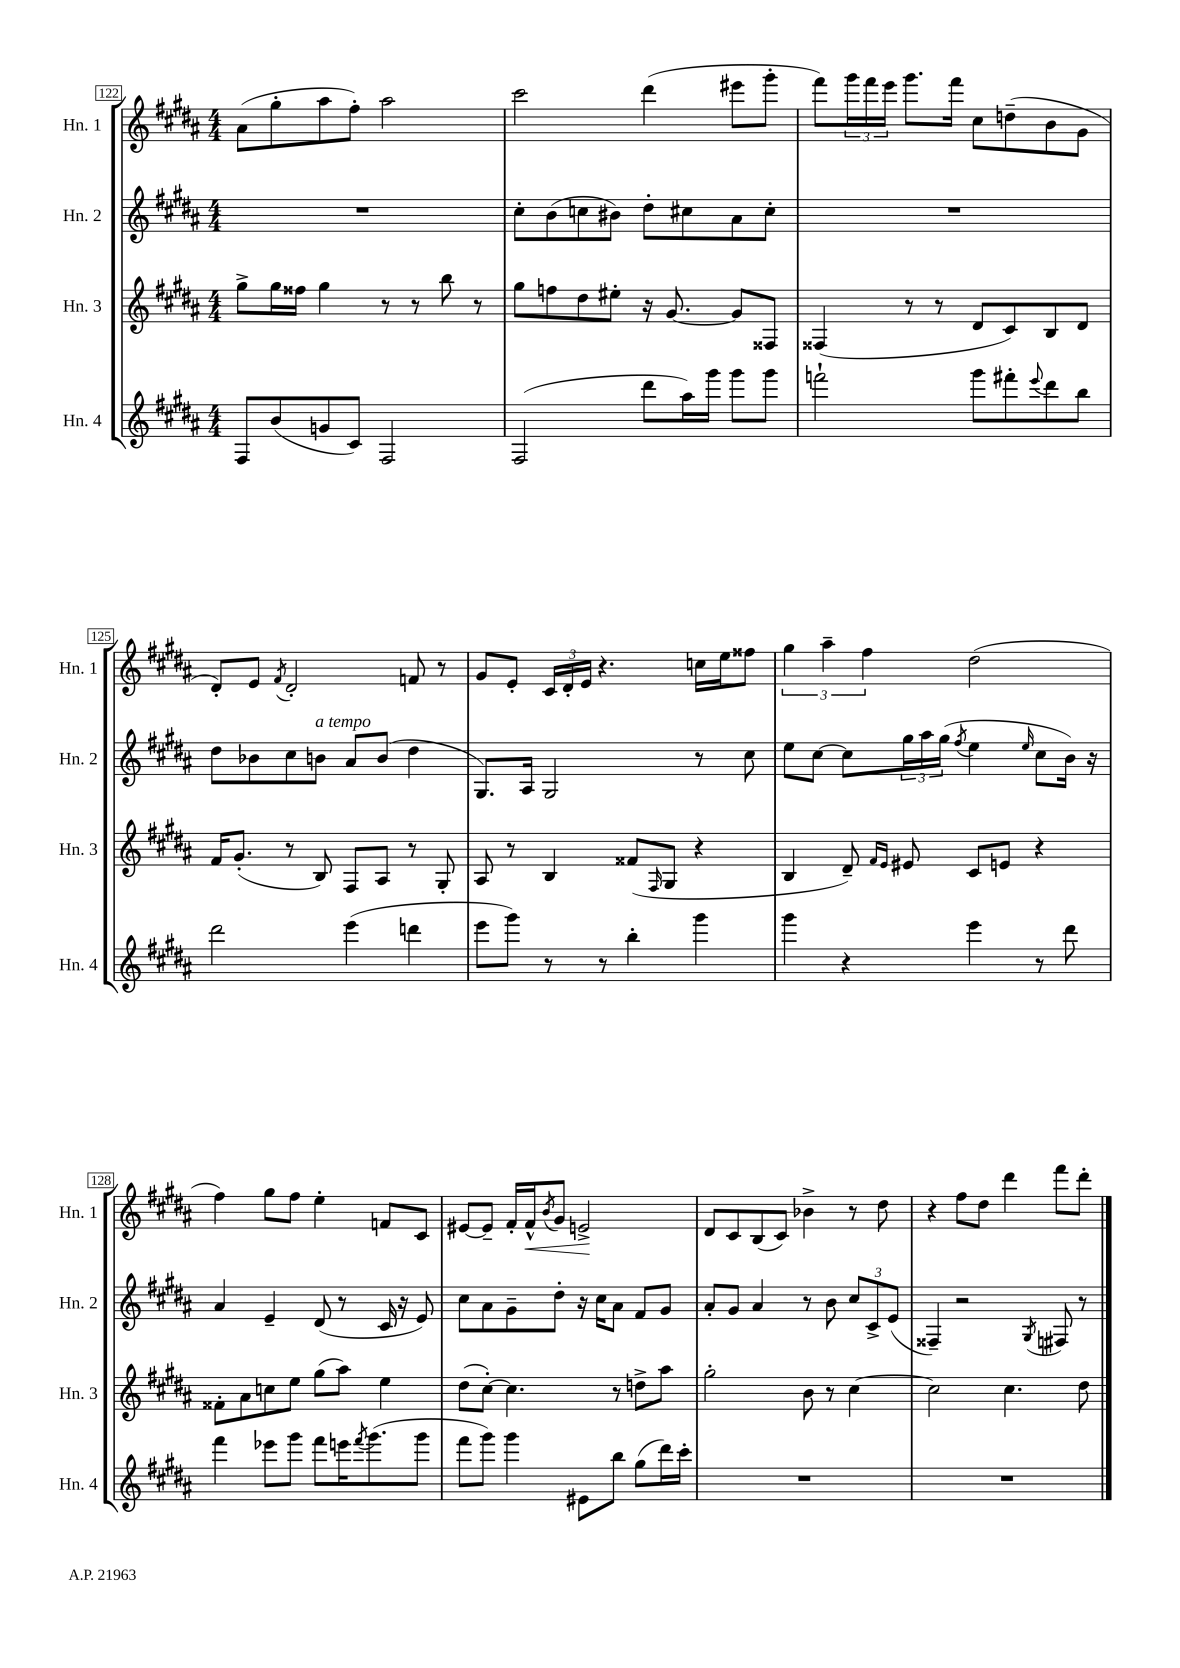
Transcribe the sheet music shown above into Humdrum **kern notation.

**kern	**kern	**kern	**kern
*staff4	*staff3	*staff2	*staff1
*clefG2	*clefG2	*clefG2	*clefG2
*k[f#c#g#d#a#]	*k[f#c#g#d#a#]	*k[f#c#g#d#a#]	*k[f#c#g#d#a#]
*M4/4	*M4/4	*M4/4	*M4/4
8F#/L	8gg#^\L	1r	(8a#\L
(8b/	16gg#\L	.	8gg#'\
.	16ff##\JJ	.	.
8g/	4gg#\	.	8aa#\
8c#/J)	.	.	8ff#'\J)
2F#/	8r	.	2aa#\
.	8r	.	.
.	8bb\	.	.
.	8r	.	.
=	=	=	=
(2F#/	8gg#\L	8cc#'\L	2ccc#\
.	8ff\	(8b\	.
.	8dd#\	8cc\	.
.	8ee#'\J	8b#\J)	.
8ddd#\L	16r	8dd#'\L	(4ddd#\
.	[8.g#/	.	.
16aa#\L)	.	8cc#\	.
16ggg#\JJ	.	.	.
8ggg#\L	8g#/]L	8a#\	8eee#\L
8ggg#\J	8F##/J	8cc#'\J	8ggg#'\J
=	=	=	=
2fff`\	(4F##/	1r	8fff#\L)
.	.	.	24ggg#\L
.	.	.	24fff#\
.	.	.	24eee\JJ
.	8r	.	8.ggg#\L
.	8r	.	.
.	.	.	16fff#\Jk
8ggg#\L	8d#/L	.	8cc#\L
8fff#'\	8c#/)	.	(8dd~\
8qqeee/	.	.	.
8ddd#\	8B/	.	8b\
8bb\J	8d#/J	.	8g#\J
=	=	=	=
2ddd#\	16f#/LK	8dd#\L	8d#'/L)
.	(8.g#'/J	.	.
.	.	8b-\	8e/J
.	.	.	8qf#/
.	8r	8cc#\	2d#'/
.	8B/)	8b\J	.
(4eee\	8F#/L	8a#/L	.
.	8A#/J	(8b/J	.
4ddd\	8r	4dd#\	8f/
.	8G#'/	.	8r
=	=	=	=
8eee\L	8A#/	8.G#/L)	8g#/L
8ggg#\J)	8r	.	8e'/J
.	.	16A#/Jk	.
8r	4B/	2G#/	24c#/LL
.	.	.	24d#'/
.	.	.	24e/JJ
8r	.	.	4.r
4bb'\	(8f##/L	.	.
.	16qqF#/	.	.
.	8G#/J	.	.
4ggg#\	4r	8r	16cc\LL
.	.	.	16ee\J
.	.	8cc#\	8ff##\J
=	=	=	=
4ggg#\	4B/	8ee\L	6gg#\
.	.	[8cc#\J	.
.	.	.	6aa#~\
4r	8d#~/)	8cc#\]L	.
.	.	.	6ff#\
.	16qqf#/LL	.	.
.	16qqe/JJ	.	.
.	8e#/	24gg#\L	.
.	.	24aa#\	.
.	.	(24gg#\JJ	.
.	.	8qff#/	.
4eee\	8c#/L	4ee\	(2dd#\
.	8e/J	.	.
.	.	16qqee/	.
8r	4r	8cc#\L	.
8ddd#\	.	16b\Jk)	.
.	.	16r	.
=	=	=	=
4fff#\	8f##'\L	4a#/	4ff#\)
.	8a#\	.	.
8eee-\L	8cc\	4e~/	8gg#\L
8ggg#\J	8ee\J	.	8ff#\J
8fff#\L	(8gg#\L	(8d#/	4ee'\
16eee\K	8aa#\J)	8r	.
8qfff#/	.	.	.
(8.ggg#\	.	.	.
.	4ee\	16c#/	8f/L
.	.	16r	.
8ggg#\J	.	8e/)	8c#/J
=	=	=	=
8fff#\L	(8dd#\L	8cc#\L	[8e#/L
8ggg#\J)	[8cc#'\J)	8a#\	8e#~/]J
4ggg#\	4.cc#\]	8g#~\	16f#'/LL
.	.	.	16f#^^/J
.	.	.	8qb/
.	.	8dd#'\J	8g#/J
8e#\L	.	16r	2e^/
.	.	16cc#\LK	.
8bb\J	8r	8a#\J	.
(8gg#\L	8dd^\L	8f#/L	.
16ddd#\L)	8aa#\J	8g#/J	.
16ccc#'\JJ	.	.	.
=	=	=	=
1r	2gg#'\	8a#'/L	8d#/L
.	.	8g#/J	8c#/
.	.	4a#/	(8B/
.	.	.	8c#/J)
.	8b\	8r	4b-^\
.	8r	8b\	.
.	[4cc#\	12cc#/L	8r
.	.	12c#^/	.
.	.	.	8dd#\
.	.	(12e/J	.
=	=	=	=
1r	2cc#\]	4F##~/)	4r
.	.	2r	8ff#\L
.	.	.	8dd#\J
.	4.cc#\	.	4ddd#\
.	.	8qG#/	.
.	.	8F#/	8fff#\L
.	8dd#\	8r	8ddd#'\J
==	==	==	==
*-	*-	*-	*-
